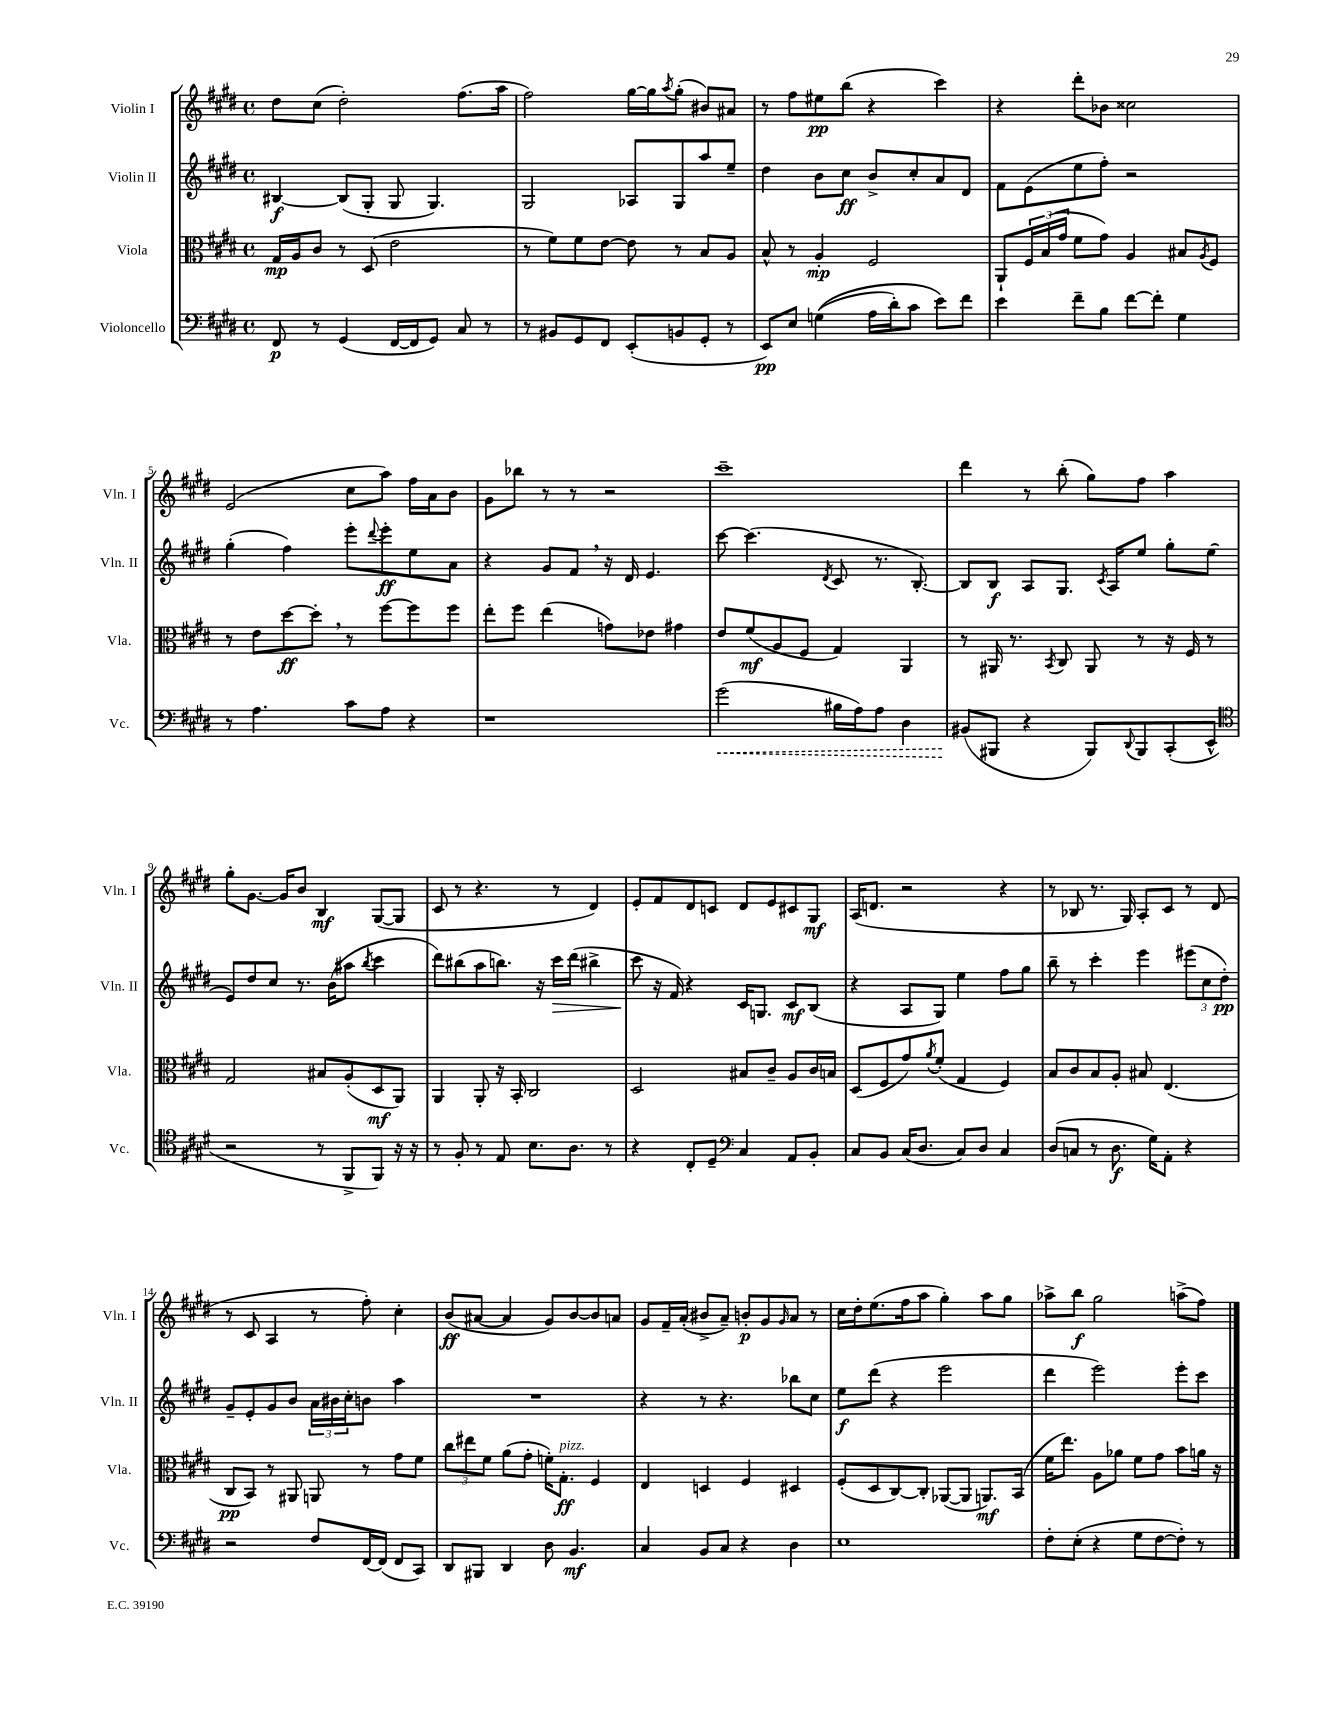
<<
\new StaffGroup <<
\new Staff = "s0" \with { instrumentName = "Violin I" shortInstrumentName = "Vln. I" } {
    \clef treble \key e \major \defaultTimeSignature \time 4/4
    dis''8 cis''8( dis''2-.) fis''8.( a''16 |
    fis''2) gis''16~ gis''16 \acciaccatura { a''8 } gis''8-.( bis'8) ais'8 |
    r8 fis''8 eis''8\pp b''8( r4 cis'''4) |
    r4 dis'''8-. bes'8 cisis''2 |
    e'2( cis''8 a''8) fis''16 a'16 b'8 |
    gis'8 bes''8 r8 r8 r2 |
    cis'''1-- |
    dis'''4 r8 b''8-.( gis''8) fis''8 a''4 |
    gis''8-. gis'8.~ gis'16 b'8 b4\mf gis8~( gis8 |
    cis'8 r8 r4. r8 dis'4) |
    e'8-. fis'8 dis'8 c'8 dis'8 e'8 cis'8 gis8\mf |
    a16( d'8. r2 r4 |
    r8 bes8 r8. gis16) a8-. cis'8 r8 dis'8( |
    r8 cis'8 a4 r8 fis''8-.) cis''4-. |
    b'8\ff( ais'8~ ais'4 gis'8) b'8~ b'8 a'8 |
    gis'8 fis'16-- a'16-.( bis'8-> a'8--) b'8-.\p gis'8 \grace { gis'16 } a'8 r8 |
    cis''16 dis''16-. e''8.( fis''16 a''8 gis''4-.) a''8 gis''8 |
    aes''8-> b''8\f gis''2 a''8->( fis''8) \bar "|." |
}
\new Staff = "s1" \with { instrumentName = "Violin II" shortInstrumentName = "Vln. II" } {
    \clef treble \key e \major \defaultTimeSignature \time 4/4
    bis4~\f bis8( gis8-. gis8 gis4.) |
    gis2 aes8 gis8 a''8 e''8-- |
    dis''4 b'8 cis''8\ff b'8-> cis''8-. a'8 dis'8 |
    fis'8 e'8( e''8 fis''8-.) r2 |
    gis''4-.( fis''4) e'''8-. \appoggiatura { dis'''8 } e'''8-.\ff e''8 a'8 |
    r4 gis'8 fis'8 \breathe r16 dis'16 e'4. |
    cis'''8~ cis'''4.( \acciaccatura { dis'8 } cis'8 r8. b8.~-.) |
    b8 b8\f a8 gis8. \acciaccatura { cis'8 } a16 e''8 gis''8-. e''8( |
    e'8) dis''8 cis''8 r8. b'16( ais''8 \acciaccatura { b''8 } cis'''4 |
    dis'''8) bis''8( a''8 b''8.) r16 cis'''16\> dis'''16( bis''4-> |
    cis'''8\! r16 fis'16) r4 cis'16 g8. cis'8\mf b8( |
    r4 a8 gis8) e''4 fis''8 gis''8 |
    b''8-- r8 cis'''4-. e'''4 \tuplet 3/2 { eis'''8( cis''8 dis''8-.\pp) } |
    gis'8-- e'8-. gis'8 b'8 \tuplet 3/2 { a'16 bis'16 cis''16-. } b'8 a''4 |
    R1 |
    r4 r8 r4. bes''8 cis''8 |
    e''8\f dis'''8( r4 e'''2 |
    dis'''4 e'''2) e'''8-. cis'''8 \bar "|." |
}
\new Staff = "s2" \with { instrumentName = "Viola" shortInstrumentName = "Vla." } {
    \clef alto \key e \major \defaultTimeSignature \time 4/4
    gis16\mp a16 cis'8 r8 dis8( e'2 |
    r8 fis'8) fis'8 e'8~ e'8 r8 b8 a8 |
    b8-^ r8 a4-.\mp fis2 |
    a,8-! \tuplet 3/2 { fis16 b16( gis'16 } fis'8 gis'8) a4 bis8 \acciaccatura { a8 } fis8 |
    r8 e'8 dis''8~\ff dis''8-. \breathe r8 fis''8~ fis''8 fis''8 |
    e''8-. fis''8 e''4( g'8) ees'8 gis'4 |
    e'8 fis'8\mf( a8 fis8 gis4) a,4 |
    r8 ais,16 r8. \acciaccatura { b,8 } cis8 ais,8 r8 r16 fis16 r8 |
    gis2 bis8 a8-.( dis8\mf a,8) |
    a,4 a,8-. r16 b,16-. cis2 |
    dis2 bis8 cis'8-- a8 cis'16 b16 |
    dis8( fis8 gis'8) \acciaccatura { a'8 } fis'8-.( gis4 fis4) |
    b8 cis'8 b8 a8-. bis8 e4.( |
    cis8\pp b,8) r8 ais,8 a,8 r8 gis'8 fis'8 |
    \tuplet 3/2 { cis''8 eis''8 fis'8 } a'8( gis'8-. f'16-.) gis8.-.\ff^\markup { \italic "pizz." } fis4 |
    e4 d4 fis4 dis4 |
    fis8-.( dis8 cis8~) cis8-. aes,8~( aes,8 a,8.\mf) b,16( |
    fis'16 e''8.) a8 aes'8 fis'8 gis'8 b'8 a'16 r16 \bar "|." |
}
\new Staff = "s3" \with { instrumentName = "Violoncello" shortInstrumentName = "Vc." } {
    \clef bass \key e \major \defaultTimeSignature \time 4/4
    fis,8\p r8 gis,4( fis,16~ fis,16 gis,8) cis8 r8 |
    r8 bis,8 gis,8 fis,8 e,8-.( b,8 gis,8-. r8 |
    e,8\pp) e8 g4(\( a16 dis'16-.) cis'8 e'8\) fis'8 |
    e'4 fis'8-- b8 fis'8~ fis'8-. gis4 |
    r8 a4. cis'8 a8 r4 |
    r1 |
    \once \override Hairpin.style = #'dashed-line gis'2\<( bis16 a16) a8 dis4 |
    bis,8\!( bis,,8 r4 bis,,8) \appoggiatura { dis,8 } bis,,8 cis,8-.( e,8-^ |
    \clef tenor r2 r8 fis,8-> fis,8) r16 r16 |
    r8 fis8-. r8 e8 b8. a8. r8 |
    r4 cis8-. dis8-- \clef bass cis4 a,8 b,8-. |
    cis8 b,8 cis16( dis8. cis8) dis8 cis4 |
    dis8( c8 r8 dis8.\f gis16) a,8-. r4 |
    r2 fis8 fis,16~ fis,16( fis,8 cis,8) |
    dis,8 bis,,8 dis,4 dis8 b,4.\mf |
    cis4 b,8 cis8 r4 dis4 |
    e1 |
    fis8-. e8-.( r4 gis8 fis8~ fis8-.) r8 \bar "|." |
}
>>
>>
